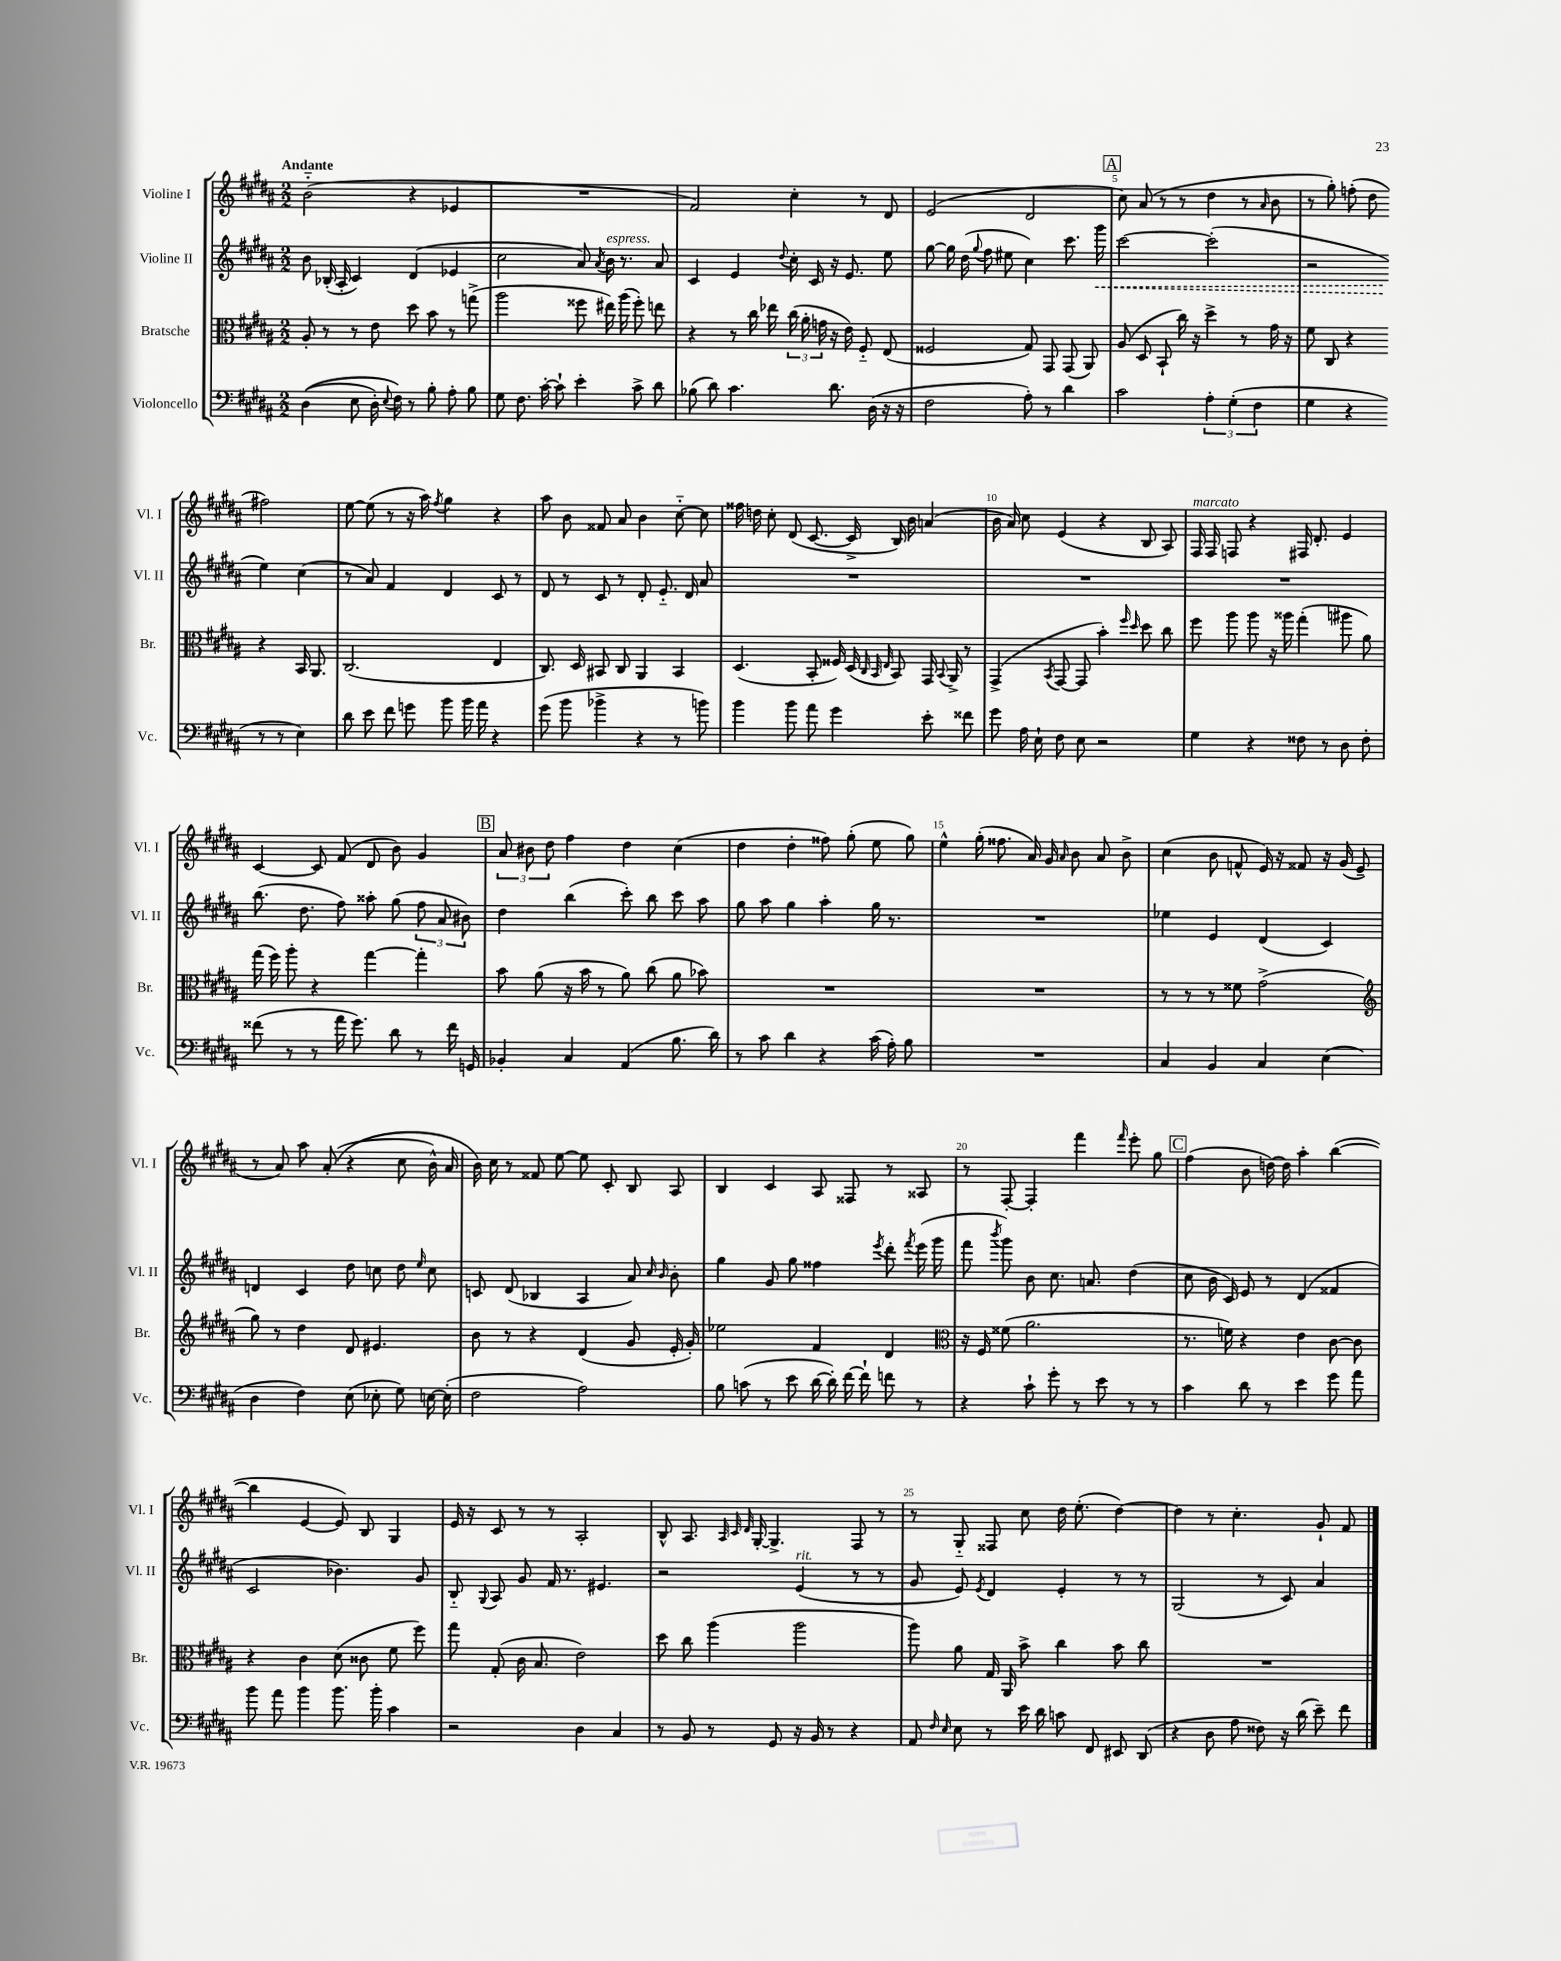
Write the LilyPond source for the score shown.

<<
\new StaffGroup <<
\new Staff = "s0" \with { instrumentName = "Violine I" shortInstrumentName = "Vl. I" } {
    \clef treble \key b \major \numericTimeSignature \time 2/2 \tempo "Andante"
    \autoBeamOff b'2-_( r4 ees'4 |
    R1 |
    fis'2) cis''4-. r8 dis'8 |
    e'2( dis'2 |
    \mark \markup { \box "A" } cis''8) ais'8( r8 r8 dis''4 r8 \grace { ais'16 } b'8 |
    r8 gis''8-.) f''8-.( dis''8 fis''2) |
    e''8~ e''8( r8 r16 ais''16) \acciaccatura { fis''8 } gis''4 r4 |
    ais''8 b'8 fisis'8 ais'8 b'4 cis''8~-_ cis''8 |
    fisis''16 d''16 cis''8-. dis'8( cis'8.~ cis'16-> b16) b'16 a'4( |
    b'16 ais'16) cis''8 e'4( r4 b8 ais8) |
    fis16^\markup { \italic "marcato" } fis16 f8 r4 fis16 dis'8.-. e'4 |
    cis'4~ cis'8 fis'8( dis'8 b'8) gis'4 |
    \mark \markup { \box "B" } \tuplet 3/2 { ais'8 bis'8 dis''8 } fis''4 dis''4 cis''4( |
    dis''4 dis''4-. fisis''8) gis''8-.( e''8 gis''8) |
    e''4-^ gis''16-.( fisis''8. ais'16) gis'16 \grace { ais'16 } b'8 ais'8 b'8-> |
    cis''4( b'8 f'8-^ e'16) r16 fisis'8 r16 gis'16( e'8-- |
    r8 ais'8) ais''8 ais'8-.(\( r4 cis''8 b'16-^) ais'16 |
    b'16\) cis''16 r8 fisis'8 e''8~ e''8 cis'8-. b8 ais8 |
    b4 cis'4 ais8 fisis8 r8 aisis8 |
    r8 fis8~-. fis4-. fis'''4 \grace { fis'''16 } e'''8-. gis''8 |
    \mark \markup { \box "C" } fis''4( b'8 d''16~) d''16 ais''4-. b''4~( |
    b''4 e'4~ e'8) b8 gis4 |
    e'16 r16 cis'8 r8 r8 ais2-. |
    b8-^ ais8. \grace { ais32 cis'32 dis'32 } gis16~-. gis4.-> fis8 r8 |
    r8 gis8-_ fisis8 cis''8 dis''16 e''8.-.( dis''4~) |
    dis''4 r8 cis''4.-. gis'8-! fis'8 \bar "|." |
}
\new Staff = "s1" \with { instrumentName = "Violine II" shortInstrumentName = "Vl. II" } {
    \clef treble \key b \major \numericTimeSignature \time 2/2
    \autoBeamOff b'8 bes16-.( ais16-. cis'4) dis'4( ees'4 |
    cis''2 ais'8) \acciaccatura { ais'8 } b'16^\markup { \italic "espress." } r8. ais'8 |
    cis'4 e'4 \appoggiatura { dis''8 } cis''16-. cis'16 r16 e'8. e''8 |
    gis''8~ gis''16 dis''16( \appoggiatura { gis''8 } fis''8 eis''8 cis''4) cis'''8. \once \override Hairpin.style = #'dashed-line gis'''16\< |
    \mark \markup { \box "A" } cis'''2~ cis'''2-.( |
    r2 e''4\!) cis''4( |
    r8 ais'8) fis'4 dis'4 cis'8 r8 |
    dis'8 r8 cis'8 r8 dis'8-. e'8.-_ dis'16 ais'8 |
    R1 |
    R1 |
    R1 |
    b''8.( dis''8. fis''8) aisis''8-. gis''8( \tuplet 3/2 { fis''8 ais'8 bis'8) } |
    \mark \markup { \box "B" } dis''4 b''4( cis'''8-.) b''8 cis'''8 ais''8 |
    gis''8 ais''8 gis''4 ais''4-. gis''16 r8. |
    R1 |
    ees''4 e'4 dis'4( cis'4) |
    d'4 cis'4 dis''8 c''8 dis''8 \grace { e''16 } c''8 |
    c'8 dis'8( bes4 ais4 ais'8) \grace { cis''16 b'16 } b'8-. |
    gis''4 gis'8 gis''8 fisis''4 \acciaccatura { e'''8 } dis'''8-. \acciaccatura { fis'''8 } e'''16( gis'''16 |
    fis'''8 \acciaccatura { b'''8 } gis'''8) b'8 cis''8. a'8. dis''4( |
    \mark \markup { \box "C" } cis''8 b'16 cis'16) e'8 r8 dis'4( fisis'4 |
    cis'2 bes'4.) gis'8 |
    b8-_ \appoggiatura { gis8 } ais8 gis'8 fis'16 r8. eis'4. |
    r2 e'4^\markup { \italic "rit." }( r8 r8 |
    gis'8 e'8) \acciaccatura { e'8 } dis'4 e'4-. r8 r8 |
    gis2( r8 cis'8) ais'4 \bar "|." |
}
\new Staff = "s2" \with { instrumentName = "Bratsche" shortInstrumentName = "Br." } {
    \clef alto \key b \major \numericTimeSignature \time 2/2
    \autoBeamOff ais8-. r8 r8 e'8 dis''8 b'8 r8 g''8->( |
    ais''2 fisis''8 eis''16) ais''16( fisis''8-.) e''8 |
    r4 r8 cis''16 ees''16 \tuplet 3/2 { cis''16( ais'16-. g'16 } r16 e'16) fis8-_ e8( |
    fisis2 gis8) gis,8 gis,8( ais,8) |
    \mark \markup { \box "A" } ais8( dis8 b,8-! cis''16) r16 dis''4-> r8 gis'16 r16 |
    fis'8 cis8 r4 r4 b,16 ais,8. |
    cis2.( e4 |
    cis8.) dis16 bis,8 cis8 ais,4 bis,4 |
    dis4.( b,8-. fisis16) dis16( \grace { cis32 b,32 e32 } b,8) gis,16 \appoggiatura { b,8 } ais,16-> r8 |
    gis,4->( \acciaccatura { b,8 } gis,8~ gis,8 b'4-.) \grace { fis''16 dis''16 } dis''8 cis''8 |
    fis''8 ais''8 ais''8 r16 aisis''16 gis''4-.( ais''8 ais'8) |
    gis''16( fis''16) ais''8-. r4 gis''4~ gis''4-. |
    \mark \markup { \box "B" } b'8 ais'8( r16 b'16 r8 ais'8) cis''8( ais'8 bes'8) |
    R1 |
    R1 |
    r8 r8 r8 fisis'8 gis'2->( |
    \clef treble gis''8) r8 dis''4 dis'8 eis'4. |
    b'8 r8 r4 dis'4( gis'8 e'16-. gis'16-.) |
    ees''2 fis'4 dis'4 |
    \clef alto r16 fis16 fisis'8( ais'2. |
    \mark \markup { \box "C" } r8. f'16) r4 e'4 cis'8~ cis'8 |
    r4 cis'4 dis'8( cisis'8 fis'8 fis''8) |
    gis''8 gis8-.( cis'16 b8. e'2) |
    dis''8 cis''8 ais''4( ais''2 |
    ais''8) ais'8 gis16 ais,16 b'8-> cis''4 b'8 cis''8 |
    R1 \bar "|." |
}
\new Staff = "s3" \with { instrumentName = "Violoncello" shortInstrumentName = "Vc." } {
    \clef bass \key b \major \numericTimeSignature \time 2/2
    \autoBeamOff dis4(\( e8 dis16-.) \appoggiatura { e8 } fis16\) r8 b8-. ais8-. b8 |
    gis8 fis8. cis'16~-. cis'8-! e'4-. cis'8-> dis'8 |
    bes8( dis'8) cis'4. dis'8. dis16( r16 r16 |
    fis2 ais8-.) r8 dis'4 |
    \mark \markup { \box "A" } cis'2 \tuplet 3/2 { ais4-. gis4-.( fis4 } |
    gis4 r4 r8 r8 e4) |
    dis'8 e'8 fis'8 g'8 b'8 b'16 ais'16 r4 |
    gis'8( b'8 bes'4-> r4 r8 b'8) |
    b'4 b'8 ais'8 gis'4 e'8-. fisis'8 |
    gis'8 ais16 e16-! fis8 e8 r2 |
    gis4 r4 fisis8 r8 dis8 fisis8-. |
    fisis'8( r8 r8 ais'16 gis'8.) dis'8 r8 fisis'16 g,16 |
    \mark \markup { \box "B" } bes,4-. cis4 ais,4( b8. dis'16) |
    r8 cis'8 dis'4 r4 cis'16( ais16-.) b8 |
    R1 |
    cis4 b,4 cis4 e4( |
    dis4 fis4) e8( ees8-. gis8) e16~ e16-.( |
    fis2 ais2) |
    b8 c'8( r8 e'8 dis'16~ dis'16-.) fis'16~ fis'16-! f'8 r8 |
    r4 cis'8-! gis'8-. r8 e'8 r8 r8 |
    \mark \markup { \box "C" } cis'4 dis'8 r8 e'4 gis'8 ais'8 |
    b'8 ais'8 b'4 b'8. b'16-. cis'4 |
    r2 dis4 cis4 |
    r8 b,8 r8 gis,8 r16 b,16 r8 r4 |
    ais,8 \grace { fis16 e16 } e8 r8 e'16 dis'16 c'8 fis,8 eis,8 dis,8( |
    r4 dis8 ais8 fisis8) r16 dis'16( e'8--) fis'8 \bar "|." |
}
>>
>>
\layout { \context { \Score \override BarNumber.break-visibility = ##(#f #t #t) barNumberVisibility = #(every-nth-bar-number-visible 5) } }
